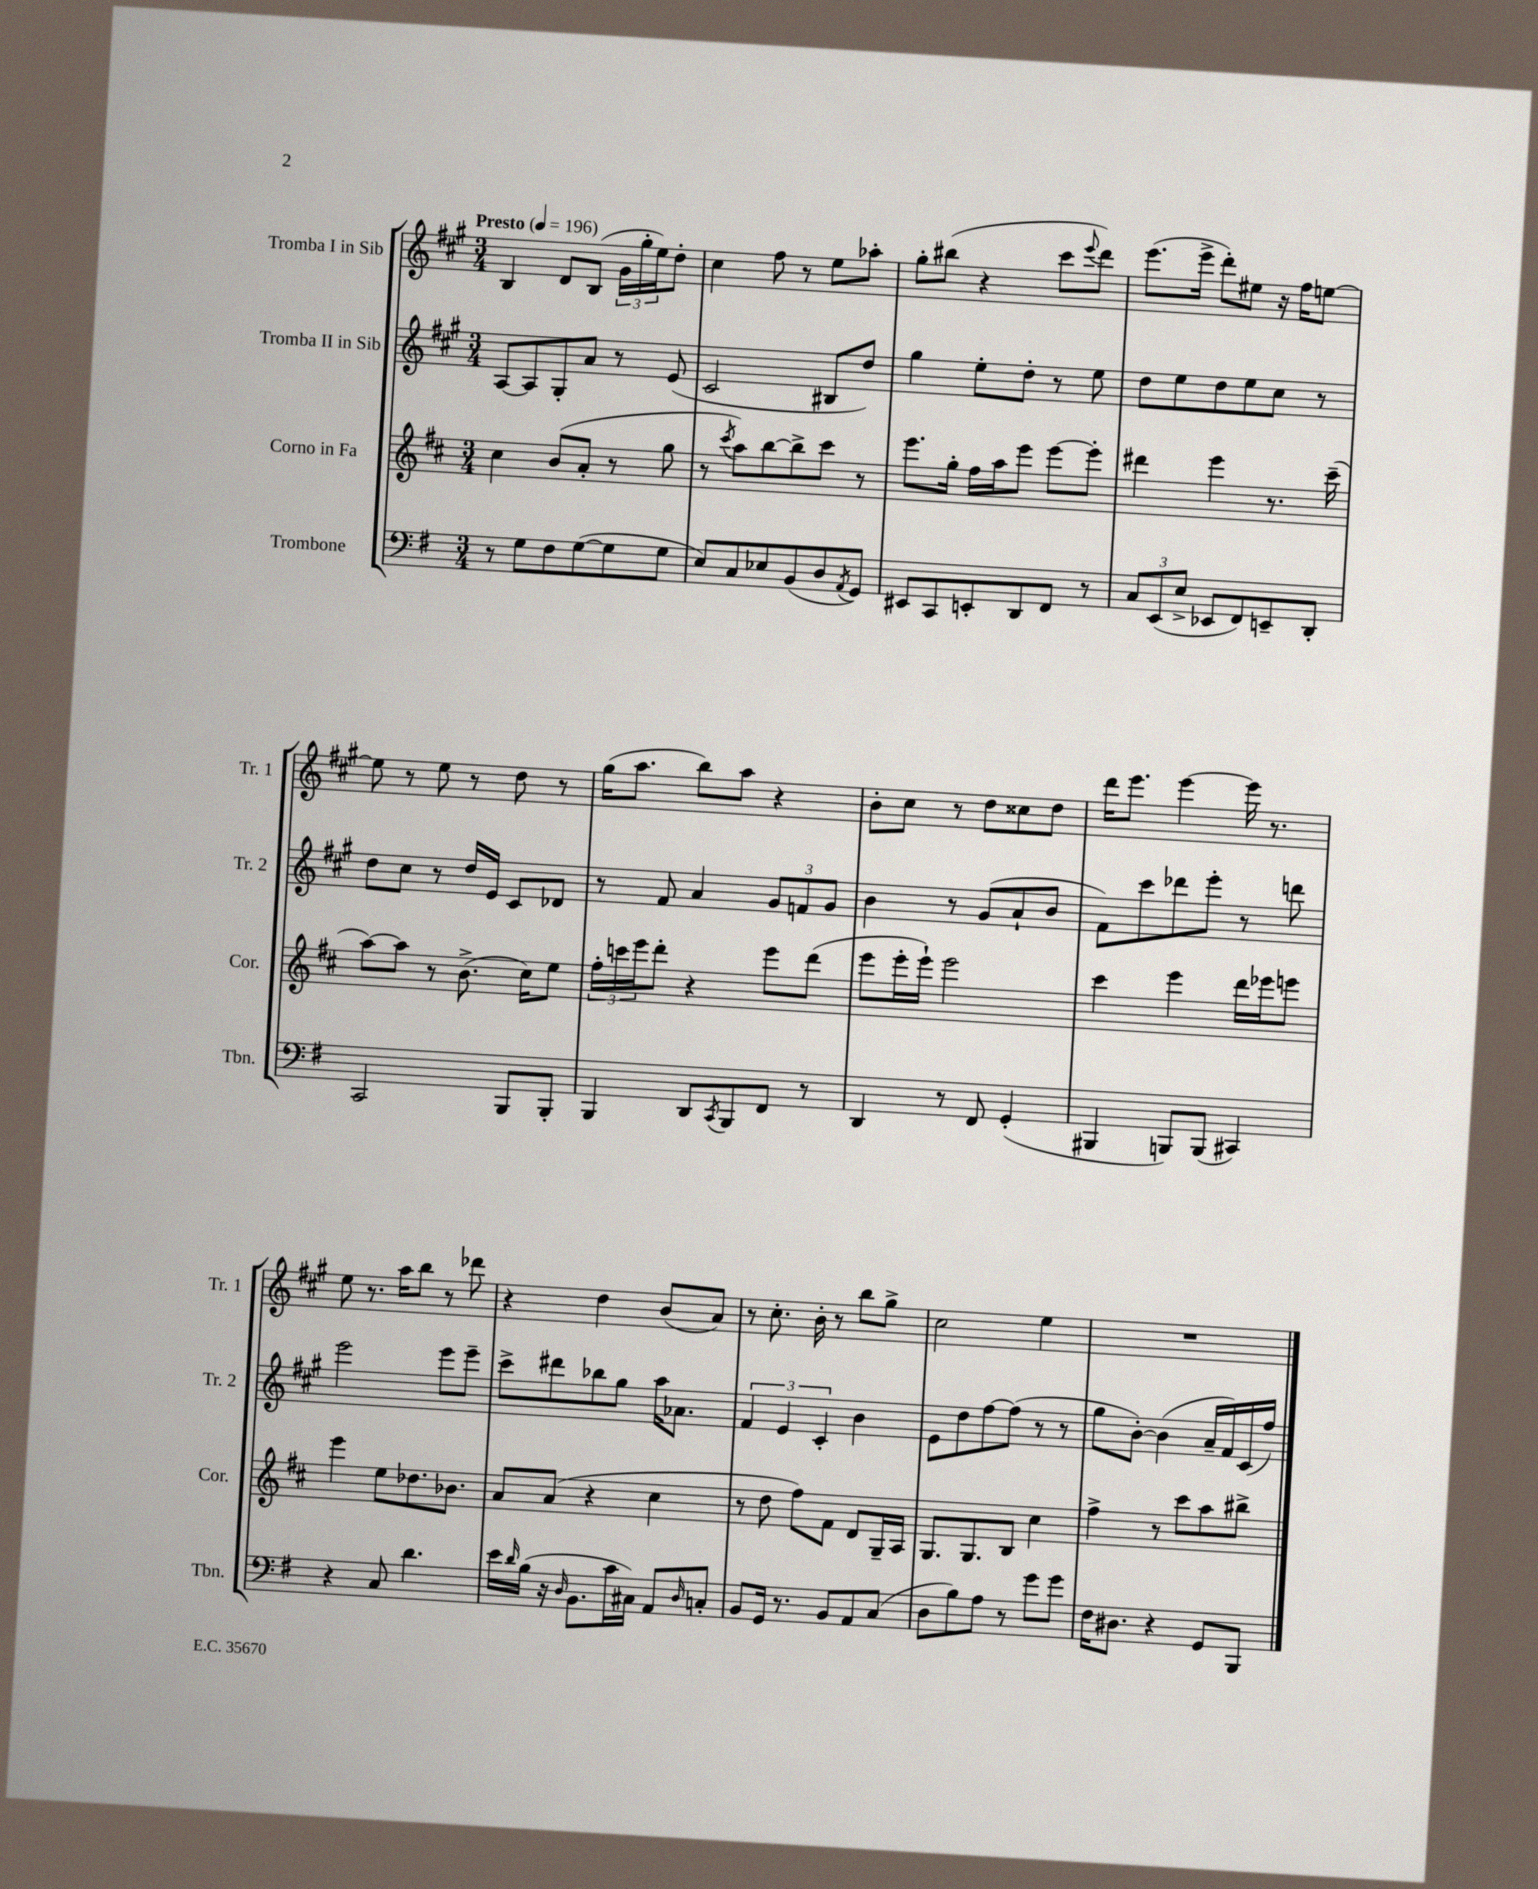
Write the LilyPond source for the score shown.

<<
\new StaffGroup <<
\new Staff = "s0" \with { instrumentName = "Tromba I in Sib" shortInstrumentName = "Tr. 1" } {
    \clef treble \key a \major \numericTimeSignature \time 3/4 \tempo "Presto" 4 = 196
    b4 d'8 b8( \tuplet 3/2 { gis'16 gis''16-. e''16) } d''8-. |
    cis''4 fis''8 r8 e''8 aes''8-. |
    gis''8-. bis''8( r4 cis'''8 \appoggiatura { e'''8 } d'''8) |
    e'''8.( e'''16-> d'''8-.) eis''8 r16 fis''16 e''8~ |
    e''8 r8 e''8 r8 d''8 r8 |
    gis''16( a''8. b''8) a''8 r4 |
    b'8-. cis''8 r8 d''8 cisis''8 d''8 |
    d'''16 e'''8. e'''4~ e'''16 r8. |
    e''8 r8. a''16 b''8 r8 des'''8 |
    r4 d''4 b'8( a'8) |
    r8 cis''8.-. b'16-. r8 b''8 gis''8-> |
    cis''2 e''4 |
    R2. \bar "|." |
}
\new Staff = "s1" \with { instrumentName = "Tromba II in Sib" shortInstrumentName = "Tr. 2" } {
    \clef treble \key a \major \numericTimeSignature \time 3/4
    a8~ a8 gis8-. a'8 r8 e'8( |
    cis'2 bis8 d''8) |
    gis''4 e''8-. d''8-. r8 e''8 |
    d''8 e''8 d''8 e''8 cis''8 r8 |
    d''8 cis''8 r8 d''16 e'16 cis'8 des'8 |
    r8 fis'8 a'4 \tuplet 3/2 { gis'8 f'8 gis'8 } |
    b'4 r8 gis'8( a'8-! b'8 |
    fis'8) cis'''8 des'''8 e'''8-. r8 d'''8 |
    e'''2 e'''8 e'''8-- |
    cis'''8-> dis'''8 bes''8 gis''8 a''16 aes'8. |
    \tuplet 3/2 { fis'4 e'4 cis'4-. } b'4 |
    e'8 d''8 fis''8~ fis''8( r8 r8 |
    gis''8 b'8~-.) b'4( a'16-- fis'16) cis'16( fis''16) \bar "|." |
}
\new Staff = "s2" \with { instrumentName = "Corno in Fa" shortInstrumentName = "Cor." } {
    \clef treble \key d \major \numericTimeSignature \time 3/4
    cis''4 b'8( a'8-. r8 g''8 |
    r8 \acciaccatura { cis'''8 } a''8) b''8~ b''8-> cis'''8 r8 |
    e'''8. g''16-. fis''16 a''16 e'''8 e'''8~ e'''8-. |
    dis'''4 e'''4 r8. cis'''16--( |
    a''8~) a''8 r8 b'8.->( cis''16) e''8 |
    \tuplet 3/2 { fis''16-. c'''16 e'''16 } d'''8-. r4 e'''8 d'''8( |
    e'''8 e'''16-. e'''16-!) e'''2 |
    cis'''4 e'''4 d'''16 ees'''16 e'''8 |
    e'''4 e''8 des''8. bes'8. |
    a'8 a'8( r4 cis''4 |
    r8 d''8 fis''8) fis'8 d'8 g16-- a16 |
    g8. g8. b8 cis''4 |
    fis''4-> r8 cis'''8 a''8 bis''8-> \bar "|." |
}
\new Staff = "s3" \with { instrumentName = "Trombone" shortInstrumentName = "Tbn." } {
    \clef bass \key g \major \numericTimeSignature \time 3/4
    r8 g8 fis8 g8~( g8 g8 |
    e8) c8 ees8 b,8( d8 \acciaccatura { a,8 } g,8) |
    eis,8 c,8 e,8-. d,8 fis,8 r8 |
    \tuplet 3/2 { c8 e,8( e8-> } ees,8 fis,8) e,8-- d,8-. |
    c,2 b,,8 b,,8-. |
    b,,4 d,8 \acciaccatura { c,8 } b,,8 fis,8 r8 |
    d,4 r8 fis,8 g,4-.( |
    bis,,4 b,,8) b,,8( cis,4) |
    r4 c8 d'4. |
    e'16 \grace { d'16 } b16( r16 \grace { d16 } b,8. c'16 cis16) a,8 \grace { d16 } c8-. |
    b,8 g,16 r8. b,8 a,8 c8( |
    d8 b8) a8 r8 g'8 g'8 |
    fis16 dis8. r4 g,8 b,,8 \bar "|." |
}
>>
>>
\layout { \context { \Score \remove "Bar_number_engraver" } }
